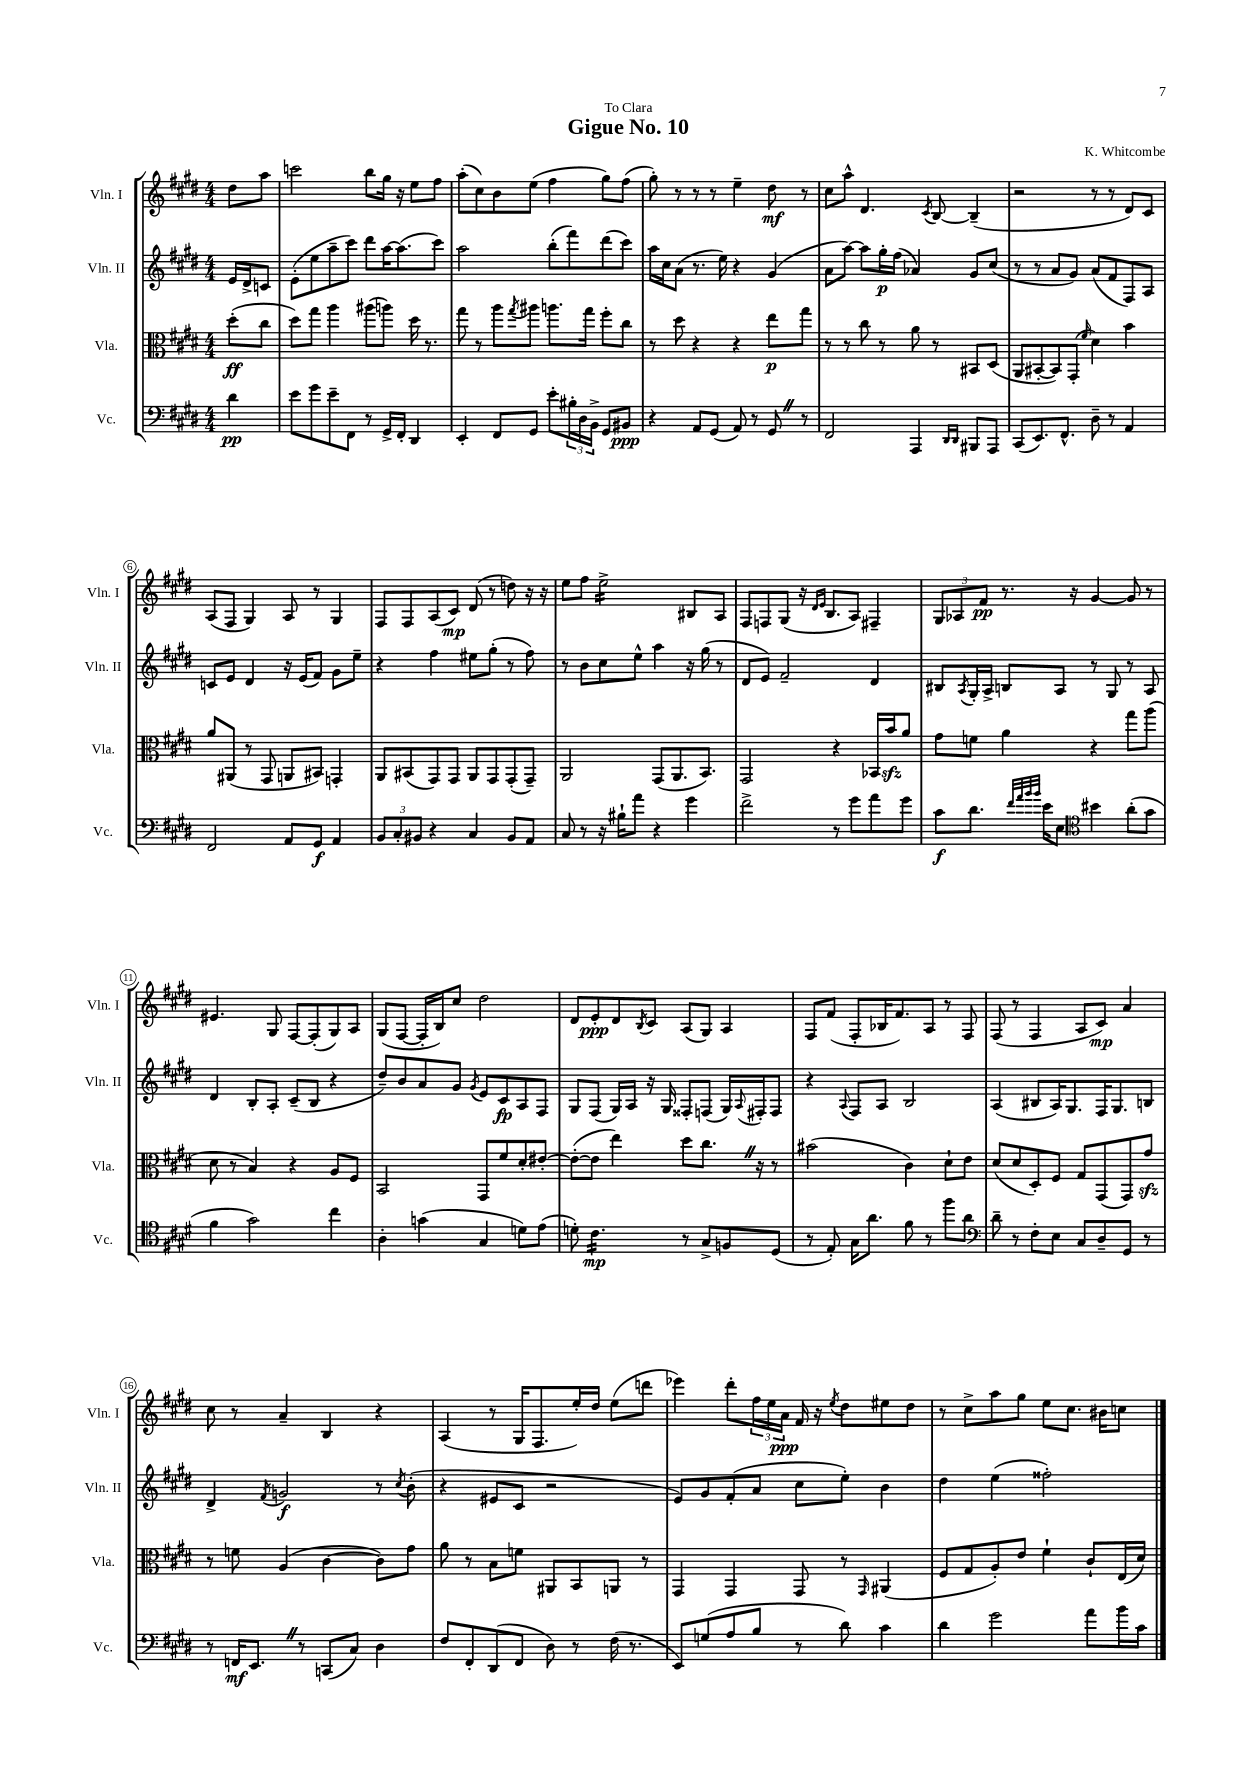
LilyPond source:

\header { title = "Gigue No. 10" composer = "K. Whitcombe" dedication = "To Clara" }
<<
\new StaffGroup <<
\new Staff = "s0" \with { instrumentName = "Vln. I" shortInstrumentName = "Vln. I" } {
    \clef treble \key e \major \numericTimeSignature \time 4/4 \partial 4
    dis''8 a''8 |
    c'''2 b''8 gis''16 r16 e''8 fis''8 |
    a''8-.( cis''8) b'8 e''8( fis''4 gis''8) fis''8( |
    gis''8-.) r8 r8 r8 e''4-- dis''8\mf r8 |
    cis''8 a''8-^ dis'4. \acciaccatura { cis'8 } b8~ b4--( |
    r2 r8 r8 dis'8) cis'8 |
    a8( fis8 gis4) a8 r8 gis4 |
    fis8 fis8 a8( cis'8\mp) dis'8( r8 d''8) r16 r16 |
    e''8 fis''8 e''2:16-> bis8 a8 |
    fis8 f8 gis8( r16 \grace { dis'16 e'16 } b8. a8) fis4-- |
    \tuplet 3/2 { gis8 aes8 fis'8\pp } r8. r16 gis'4~ gis'8 r8 |
    eis'4. gis8 fis8~ fis8-.( gis8) a8 |
    gis8( fis8~ fis16-. b16) cis''8 dis''2 |
    dis'8 e'8-.\ppp dis'8 \acciaccatura { b8 } cis'8 a8( gis8) a4 |
    fis8 fis'8( fis8-. bes16 fis'8.) a8 r8 fis8 |
    fis8( r8 fis4 a8 cis'8\mp) a'4 |
    cis''8 r8 a'4-- b4 r4 |
    a4( r8 gis16 fis8. e''16-.) dis''16 e''8( d'''8 |
    ees'''4) dis'''8-. \tuplet 3/2 { fis''16 e''16 a'16\ppp } fis'16 r16 \acciaccatura { e''8 } dis''8 eis''8 dis''8 |
    r8 cis''8-> a''8 gis''8 e''8 cis''8. bis'16 c''8 \bar "|." |
}
\new Staff = "s1" \with { instrumentName = "Vln. II" shortInstrumentName = "Vln. II" } {
    \clef treble \key e \major \numericTimeSignature \time 4/4 \partial 4
    e'16 dis'16-> c'8 |
    e'8-.( e''8 a''8-- cis'''8) dis'''8 a''16~ a''8.( cis'''8) |
    a''2 b''8-.( fis'''8) dis'''8( cis'''8) |
    a''16 cis''16 a'8( r8. e''16) r4 gis'4( |
    a'8 a''8~) a''8 gis''16-.\p fis''16( aes'4) gis'8 cis''8( |
    r8 r8 a'8 gis'8) a'8( fis'8 fis8) a8 |
    c'8 e'8 dis'4 r16 e'16( fis'8) gis'8 e''8-- |
    r4 fis''4 eis''8 gis''8-.( r8 fis''8) |
    r8 b'8 cis''8 e''8-^ a''4 r16 gis''16( r8 |
    dis'8 e'8) fis'2-- dis'4 |
    bis8 \acciaccatura { a8 } gis16-. a16-> b8 a8 r8 gis8 r8 a8 |
    dis'4 b8-. a8-. cis'8--( b8 r4 |
    dis''8--) b'8 a'8 gis'8 \acciaccatura { gis'8 } e'8 cis'8\fp a8 fis8 |
    gis8 fis8( gis16) a16 r16 gis16 fisis8-. f8( gis16) \appoggiatura { a8 } fis16-. fis8 |
    r4 \appoggiatura { a8 } fis8 a8 b2 |
    a4( bis8 a16) gis8. fis16 gis8. b8 |
    dis'4-> \acciaccatura { fis'8 } g'2\f r8 \acciaccatura { cis''8 } b'8-.( |
    r4 eis'8 cis'8 r2 |
    e'8) gis'8 fis'8-.( a'8 cis''8 e''8-.) b'4 |
    dis''4 e''4( fisis''2-.) \bar "|." |
}
\new Staff = "s2" \with { instrumentName = "Vla." shortInstrumentName = "Vla." } {
    \clef alto \key e \major \numericTimeSignature \time 4/4 \partial 4
    dis''8-.\ff( cis''8 |
    dis''8) gis''8 a''4 ais''8( a''8) dis''16 r8. |
    gis''8 r8 a''8 \acciaccatura { gis''8 } ais''8 a''8. gis''16 fis''8-. cis''8 |
    r8 dis''8 r4 r4 e''8\p gis''8 |
    r8 r8 cis''8 r8 a'8 r8 bis,8 dis8( |
    a,8 bis,8~-. bis,8) gis,8-.( \grace { fis'16 } dis'4) b'4 |
    a'8 ais,8( r8 gis,8 a,8 bis,8) g,4-. |
    a,8 bis,8( gis,8) gis,8 a,8 gis,8 gis,8-.( gis,8--) |
    a,2 gis,8( a,8. b,8.) |
    gis,2 r4 bes,16 b'16\sfz a'8 |
    gis'8 f'8 a'4 r4 gis''8 a''8( |
    dis'8 r8 b4) r4 a8 fis8 |
    b,2 gis,8 fis'8 dis'8-. eis'8~-. |
    eis'8~-.( eis'8 e''4) dis''8 cis''8. \once \override BreathingSign.text = \markup { \musicglyph "scripts.caesura.straight" } \breathe r16 r8 |
    bis'2( cis'4) dis'8-! e'8 |
    dis'8( dis'8 dis8-.) fis8 gis8 gis,8( gis,8) gis'8\sfz |
    r8 f'8 a4( cis'4~ cis'8) gis'8 |
    a'8 r8 b8 f'8 ais,8 b,8 a,8 r8 |
    gis,4 gis,4 gis,8 r8 \grace { gis,16 } ais,4( |
    fis8 gis8 a8-.) e'8 fis'4-! cis'8-! e16( dis'16) \bar "|." |
}
\new Staff = "s3" \with { instrumentName = "Vc." shortInstrumentName = "Vc." } {
    \clef bass \key e \major \numericTimeSignature \time 4/4 \partial 4
    dis'4\pp |
    e'8 gis'8 e'8-- fis,8 r8 gis,16-> fis,16-. dis,4 |
    e,4-. fis,8 gis,8 e'8-. \tuplet 3/2 { bis16-. dis16 b,16-> } gis,8 bis,8\ppp |
    r4 a,8 gis,8( a,8) r8 gis,8 \once \override BreathingSign.text = \markup { \musicglyph "scripts.caesura.straight" } \breathe r8 |
    fis,2 a,,4 \grace { dis,16 dis,16 } bis,,8 a,,8 |
    cis,8( e,8.) fis,8.-^ dis8-- r8 a,4 |
    fis,2 a,8 gis,8\f a,4 |
    \tuplet 3/2 { b,8 cis8-. bis,8 } r4 cis4 bis,8 a,8 |
    cis8 r8 r16 bis16-! a'8 r4 gis'4 |
    fis'2-> r8 gis'8 a'8 gis'8 |
    cis'8\f dis'8. \grace { fis'32 a'32 b'32 b'32 } e'16 e8 \clef tenor bis'4 a'8-.( gis'8 |
    fis'4 gis'2) cis''4 |
    a4-. g'4( gis4 d'8) e'8( |
    d'8-.) cis'4.:16\mp r8 gis8-> f8 dis8( |
    r8 e8-.) gis16 a'8. fis'8 r8 fis''8 a'8 |
    \clef bass dis'8-- r8 fis8-. e8 cis8 dis8-- gis,8 r8 |
    r8 f,16\mf e,8. \once \override BreathingSign.text = \markup { \musicglyph "scripts.caesura.straight" } \breathe r8 c,8( cis8) dis4 |
    fis8 fis,8-. dis,8( fis,8 dis8) r8 fis16( r8. |
    e,8) g8( a8 b8 r8 dis'8) cis'4 |
    dis'4 gis'2 a'8 b'16 cis'16 \bar "|." |
}
>>
>>
\layout { \context { \Score \override BarNumber.stencil = #(make-stencil-circler 0.1 0.3 ly:text-interface::print) } }
